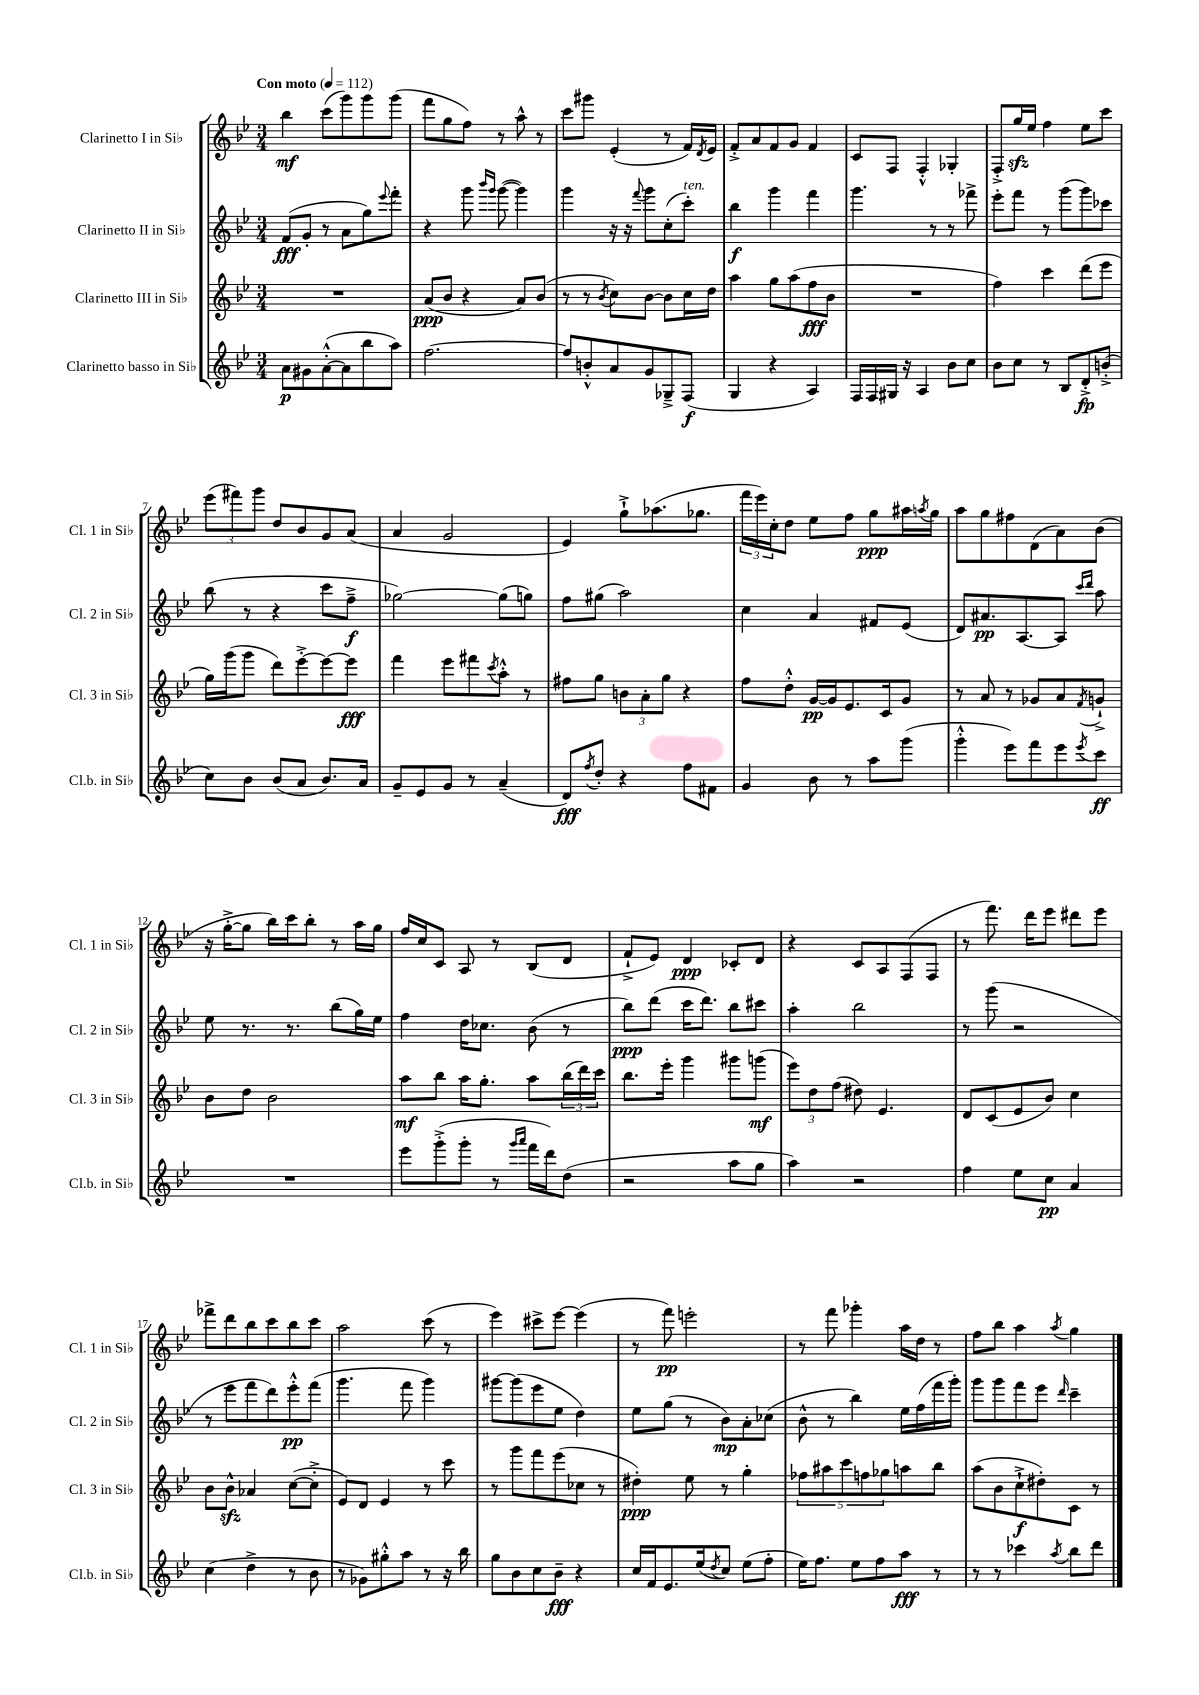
<<
\new StaffGroup <<
\new Staff = "s0" \with { instrumentName = "Clarinetto I in Sib" shortInstrumentName = "Cl. 1 in Sib" } {
    \clef treble \key bes \major \numericTimeSignature \time 3/4 \tempo "Con moto" 4 = 112
    bes''4\mf c'''8( g'''8) g'''8 g'''8( |
    f'''8 g''8 f''8) r8 a''8-^ r8 |
    c'''8 gis'''8 ees'4-.( r8 f'16) \acciaccatura { d'8 } ees'16 |
    f'8-.-> a'8 f'8 g'8 f'4 |
    c'8 f8 f4-.-^ ges4-. |
    f8-.-> g''16\sfz ees''16 f''4 ees''8 c'''8 |
    \tuplet 3/2 { ees'''8( fis'''8) g'''8 } d''8 bes'8 g'8 a'8( |
    a'4 g'2 |
    ees'4) g''8-!-> aes''8.( ges''8. |
    \tuplet 3/2 { f'''16 ees'''16) c''16-. } d''8 ees''8 f''8 g''8\ppp ais''16 \acciaccatura { a''8 } g''16 |
    a''8 g''8 fis''8 d'8( a'8) bes'8( |
    r16 g''16~-.-> g''8 bes''16) c'''16 bes''8-. r8 a''16 g''16 |
    f''16 c''16 c'8 a8 r8 bes8( d'8 |
    f'8-!-> ees'8) d'4\ppp ces'8-. d'8 |
    r4 c'8 a8 f8( f8 |
    r8 f'''8.) d'''16 ees'''8 dis'''8 ees'''8 |
    fes'''8-> d'''8 bes''8 c'''8 bes''8 c'''8 |
    a''2 c'''8( r8 |
    ees'''4) cis'''8-> ees'''8~ ees'''4( |
    r8 f'''8\pp) e'''2-. |
    r8 f'''8 ges'''4-. a''16 d''16 r8 |
    f''8 bes''8 a''4 \acciaccatura { a''8 } g''4 \bar "|." |
}
\new Staff = "s1" \with { instrumentName = "Clarinetto II in Sib" shortInstrumentName = "Cl. 2 in Sib" } {
    \clef treble \key bes \major \numericTimeSignature \time 3/4
    f'8\fff( g'8-. r8 a'8 g''8) \appoggiatura { ees'''8 } f'''8-. |
    r4 g'''8 \grace { bes'''16 g'''16 } g'''8~( g'''4) |
    g'''4 r16 r16 \appoggiatura { f'''8 } g'''8 c''8-.( c'''8-.^\markup { \italic "ten." }) |
    bes''4\f g'''4 f'''4 |
    g'''4. r8 r8 fes'''8-> |
    ees'''8-. f'''8 r8 g'''8( g'''8) ces'''8 |
    bes''8( r8 r4 c'''8 f''8--->\f |
    ges''2~) ges''8( g''8) |
    f''8 gis''8( a''2) |
    c''4 a'4 fis'8 ees'8( |
    d'8) ais'8.\pp a8.~ a8 \grace { c'''16 d'''16 } a''8 |
    ees''8 r8. r8. bes''8( g''16) ees''16 |
    f''4 d''16 ces''8. bes'8( r8 |
    bes''8\ppp) d'''8( c'''16 d'''8.) bes''8 cis'''8 |
    a''4-. bes''2 |
    r8 g'''8( r2 |
    r8 ees'''8 f'''8 d'''8) ees'''8-.-^\pp f'''8( |
    g'''4. f'''8 g'''4) |
    gis'''8~ gis'''8( ees'''8 ees''8 d''4) |
    ees''8 g''8( r8 bes'8\mp) a'8-. ces''8( |
    bes'8-^ r8 bes''4) ees''16 f''16( f'''16 g'''16-.) |
    g'''8 g'''8 f'''8 ees'''8 \grace { d'''16 } c'''4-- \bar "|." |
}
\new Staff = "s2" \with { instrumentName = "Clarinetto III in Sib" shortInstrumentName = "Cl. 3 in Sib" } {
    \clef treble \key bes \major \numericTimeSignature \time 3/4
    R2. |
    a'8\ppp( bes'8 r4 a'8) bes'8( |
    r8 r8 \acciaccatura { bes'8 } c''8) bes'8~ bes'8 c''16 d''16 |
    a''4 g''8 a''8( f''8\fff bes'8 |
    R2. |
    f''4) c'''4 d'''8( ees'''8 |
    g''16) g'''16( g'''8 d'''8) ees'''8~-.-> ees'''8~ ees'''8\fff |
    f'''4 ees'''8 fis'''8 \acciaccatura { c'''8 } a''8-.-^ r8 |
    fis''8 g''8 \tuplet 3/2 { b'8 a'8-. g''8 } r4 |
    f''8 d''8-.-^ g'16~\pp g'16 ees'8. c'16 g'8 |
    r8 a'8 r8 ges'8 a'8 \acciaccatura { f'8 } g'8-!-> |
    bes'8 d''8 bes'2 |
    a''8\mf bes''8 a''16 g''8.-. a''8 \tuplet 3/2 { bes''16( d'''16) c'''16 } |
    bes''8. ees'''16-. g'''4 gis'''8 g'''8\mf( |
    \tuplet 3/2 { ees'''8) d''8 f''8( } dis''8) ees'4. |
    d'8 c'8( ees'8 bes'8) c''4 |
    bes'8 bes'8-^\sfz aes'4 c''8~( c''8-.-> |
    ees'8) d'8 ees'4 r8 c'''8 |
    r8 g'''8 f'''8 ees'''8( ces''8 r8 |
    dis''4-.\ppp) ees''8 r8 g''4-. |
    \tuplet 5/4 { fes''8 ais''8 c'''8 f''8 ges''8 } a''8 bes''8 |
    a''8( bes'8 c''8-!->\f dis''8-.) c'8 r8 \bar "|." |
}
\new Staff = "s3" \with { instrumentName = "Clarinetto basso in Sib" shortInstrumentName = "Cl.b. in Sib" } {
    \clef treble \key bes \major \numericTimeSignature \time 3/4
    a'8\p gis'8 a'8~-.-^( a'8 bes''8 a''8) |
    f''2.~ |
    f''8 b'8-.-^ a'8 g'8 ges8---> f8\f( |
    g4 r4 a4) |
    f16 f16 gis16 r16 a4 bes'8 c''8 |
    bes'8 c''8 r8 bes8 d'8-.->\fp b'8-.->( |
    c''8) bes'8 bes'8( a'8 bes'8.) a'16 |
    g'8-- ees'8 g'8 r8 a'4--( |
    d'8\fff) \acciaccatura { f''8 } d''8-. r4 f''8 fis'8 |
    g'4 bes'8 r8 a''8 g'''8( |
    g'''4-.-^ ees'''8) f'''8 ees'''8 \acciaccatura { ees'''8 } c'''8\ff |
    R2. |
    ees'''8 g'''8-.->( g'''8-. r8 \grace { g'''16 a'''16 } f'''16 d'''16) d''8( |
    r2 a''8 g''8 |
    a''4) r2 |
    f''4 ees''8 c''8\pp a'4 |
    c''4( d''4-> r8 bes'8 |
    r8 ges'8) gis''8-.-^ a''8 r8 r16 bes''16 |
    g''8 bes'8 c''8 bes'8--\fff r4 |
    c''16 f'16 ees'8. ees''16( \acciaccatura { d''8 } c''8) ees''8( f''8-. |
    ees''16) f''8. ees''8 f''8 a''8\fff r8 |
    r8 r8 ces'''4 \acciaccatura { a''8 } bes''8 d'''8 \bar "|." |
}
>>
>>
